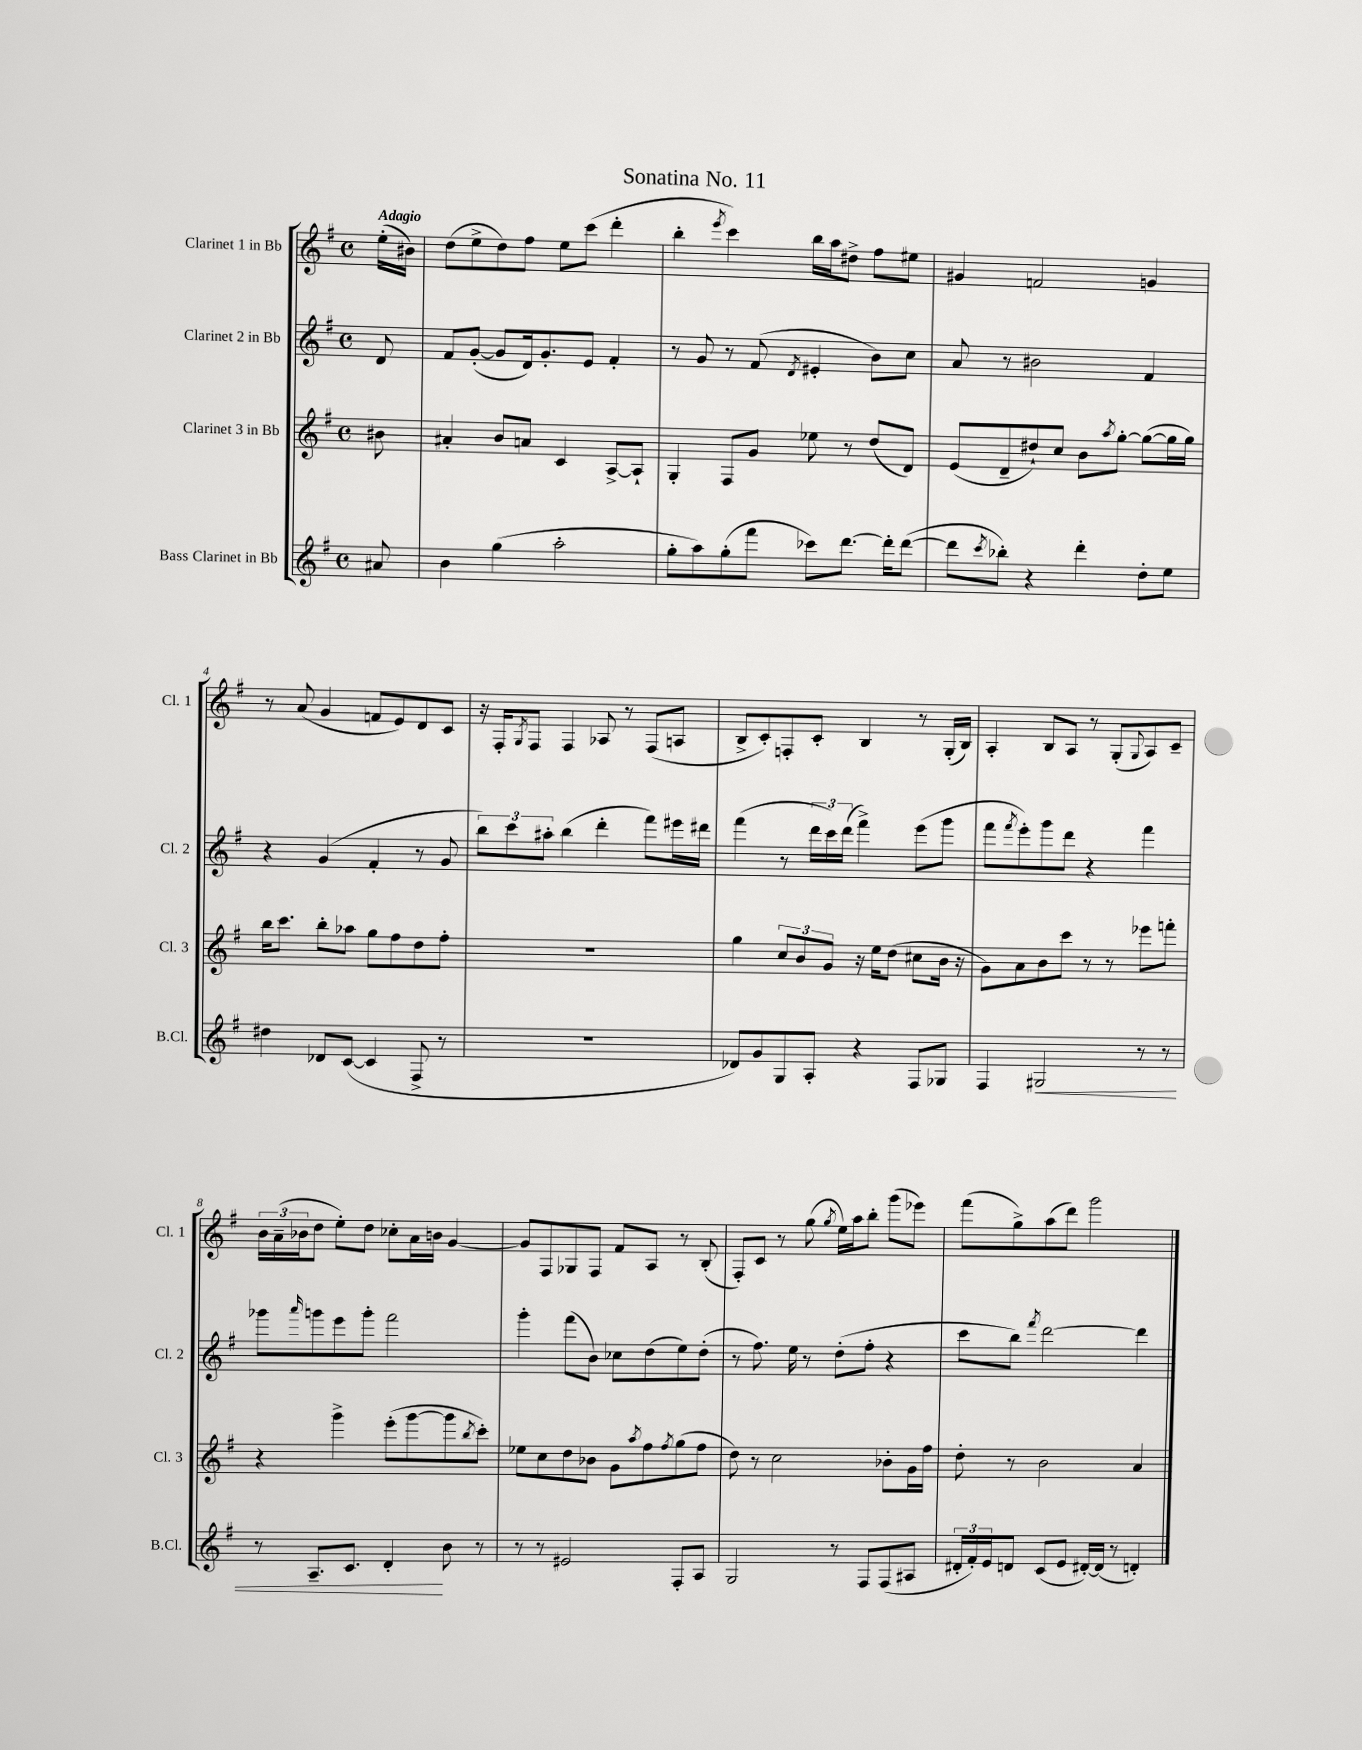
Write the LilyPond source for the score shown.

\header { title = "Sonatina No. 11" }
<<
\new StaffGroup <<
\new Staff = "s0" \with { instrumentName = "Clarinet 1 in Bb" shortInstrumentName = "Cl. 1" } {
    \clef treble \key g \major \defaultTimeSignature \time 4/4 \partial 8 \tempo "Adagio"
    e''16-.( bis'16) |
    d''8( e''8-> d''8) fis''8 e''8 c'''8( d'''4-. |
    b''4-. \acciaccatura { e'''8 } c'''4) b''16 a''16 dis''8-> fis''8 eis''8 |
    gis'4 f'2 g'4 |
    r8 a'8( g'4 f'8 e'8) d'8 c'8 |
    r16 fis16-. \acciaccatura { g8 } fis8 fis4 aes8 r8 fis8( a8 |
    b8-> c'8-.) f8-. c'8-. b4 r8 g16-.( b16) |
    a4-. b8 a8 r8 g8-.( \appoggiatura { g8 } a8) c'8-- |
    \tuplet 3/2 { b'16 a'16--( bes'16 } d''8 e''8-.) d''8 ces''8-. a'16 b'16 g'4~ |
    g'8 fis8 ges8 fis8 fis'8 a8 r8 b8-.( |
    fis8-.) c'8 r8 g''8( \acciaccatura { g''8 } e''16) a''16 b''8-. g'''8( ees'''8) |
    fis'''8( g''8->) a''8( d'''8) g'''2 \bar "|." |
}
\new Staff = "s1" \with { instrumentName = "Clarinet 2 in Bb" shortInstrumentName = "Cl. 2" } {
    \clef treble \key g \major \defaultTimeSignature \time 4/4 \partial 8
    d'8 |
    fis'8 g'8~-.( g'8 d'16) g'8.-. e'8 fis'4-. |
    r8 g'8 r8 fis'8( \acciaccatura { d'8 } eis'4-. b'8) c''8 |
    a'8 r8 bis'2 fis'4 |
    r4 g'4( fis'4-. r8 g'8 |
    \tuplet 3/2 { b''8) c'''8 ais''8-. } b''4( d'''4-. fis'''8) eis'''16 dis'''16 |
    fis'''4( r8 \tuplet 3/2 { d'''16 c'''16) d'''16( } fis'''4->) e'''8( g'''8 |
    fis'''8 \acciaccatura { fis'''8 } e'''8-.) g'''8 d'''8 r4 fis'''4 |
    ges'''8 \grace { a'''16 } g'''8 e'''8 g'''8-. fis'''2 |
    g'''4-. fis'''8( b'8) ces''8 d''8( e''8) d''8-.( |
    r8 fis''8.) e''16 r8 d''8-.( fis''8-. r4 |
    c'''8 b''8) \acciaccatura { fis'''8 } d'''2~ d'''4 \bar "|." |
}
\new Staff = "s2" \with { instrumentName = "Clarinet 3 in Bb" shortInstrumentName = "Cl. 3" } {
    \clef treble \key g \major \defaultTimeSignature \time 4/4 \partial 8
    bis'8 |
    ais'4-. b'8 a'8 c'4 a8~-> a8-! |
    g4-. fis8 g'8 ees''8 r8 d''8( d'8) |
    e'8( d'8-- dis''8-!) c''8 b'8 \acciaccatura { a''8 } g''8~-. g''8~( g''16 g''16) |
    b''16 c'''8. b''8-. aes''8 g''8 fis''8 d''8 fis''8-. |
    R1 |
    g''4 \tuplet 3/2 { c''8 b'8 g'8 } r16 e''16 d''8( cis''8 b'16 r16 |
    g'8) a'8 b'8 c'''8 r8 r8 ees'''8 f'''8-. |
    r4 g'''4-> e'''8-.( g'''8~ g'''8 \acciaccatura { b''8 } c'''8-.) |
    ees''8 c''8 d''8 bes'8 g'8 \acciaccatura { a''8 } fis''8 \acciaccatura { fis''8 } g''8( fis''8 |
    d''8) r8 c''2 bes'8-. g'16 fis''16 |
    d''8-. r8 b'2 a'4 \bar "|." |
}
\new Staff = "s3" \with { instrumentName = "Bass Clarinet in Bb" shortInstrumentName = "B.Cl." } {
    \clef treble \key g \major \defaultTimeSignature \time 4/4 \partial 8
    ais'8 |
    b'4 g''4( a''2-. |
    g''8-. a''8) g''8-.( fis'''8 ces'''8) d'''8.~ d'''16-. d'''8~( |
    d'''8 \acciaccatura { c'''8 } bes''8-.) r4 d'''4-. d''8-. e''8 |
    dis''4 des'8 c'8~( c'4 fis8-> r8 |
    R1 |
    des'8) g'8 g8 a8-. r4 fis8 ges8 |
    fis4 gis2\< r8 r8 |
    r8 a8.-- c'8. d'4-.\! b'8 r8 |
    r8 r8 eis'2 fis8-. a8 |
    g2 r8 fis8 fis8( ais8 |
    \tuplet 3/2 { dis'16-. fis'16-.) e'16 } d'8 c'8( e'8 dis'16~-.) dis'16( r8 d'4-.) \bar "|." |
}
>>
>>
